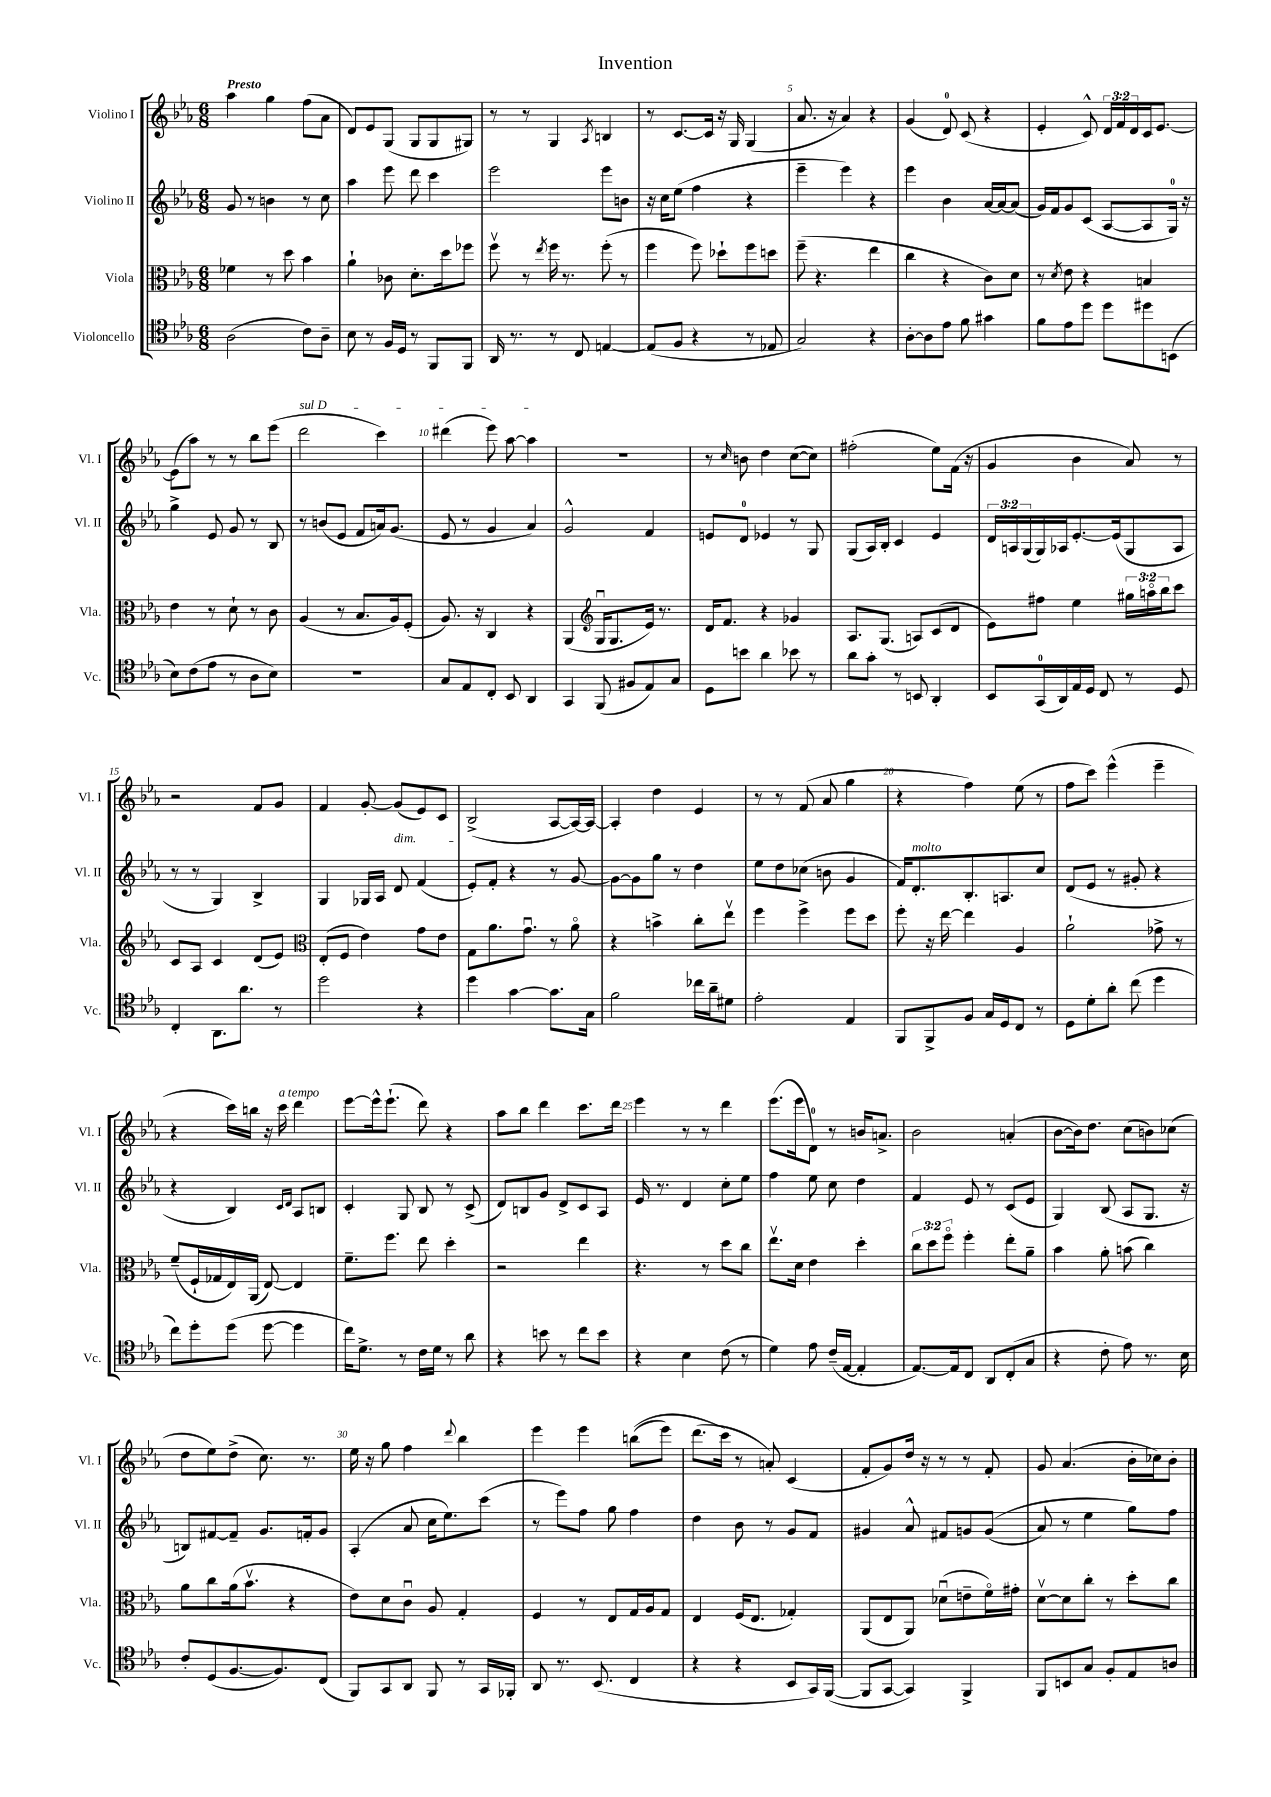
\header { title = "Invention" }
<<
\new StaffGroup <<
\new Staff = "s0" \with { instrumentName = "Violino I" shortInstrumentName = "Vl. I" } {
    \clef treble \key ees \major \numericTimeSignature \time 6/8 \override Staff.TupletNumber.text = #tuplet-number::calc-fraction-text \tempo "Presto"
    aes''4 g''4 f''8( aes'8 |
    d'8) ees'8 g8( g8 g8 gis8) |
    r8 r8 g4 \acciaccatura { aes8 } b4 |
    r8 c'8.~ c'16 r16 g16 g4( |
    aes'8. r16 aes'4) r4 |
    g'4( d'8-0) c'8( r4 |
    ees'4-. c'8-^) \tuplet 3/2 { d'16 f'16 d'16 } c'16 ees'8.~ |
    ees'8( aes''8) r8 r8 bes''8 ees'''8( |
    \once \override TextSpanner.bound-details.left.text = \markup { \italic "sul D" } d'''2\startTextSpan c'''4) |
    dis'''4( ees'''8) aes''8~ aes''4\stopTextSpan |
    R2. |
    r8 \grace { c''16 } b'8 d''4 c''8~( c''8) |
    fis''2-.( ees''8) f'16( r16 |
    g'4 bes'4 aes'8) r8 |
    r2 f'8 g'8 |
    f'4 g'8~-. g'8\dim( ees'8) c'8 |
    bes2->( aes8~\! aes16~) aes16~ |
    aes4-. d''4 ees'4 |
    r8 r8 f'8( aes'8 g''4 |
    r4 f''4) ees''8( r8 |
    f''8 c'''8) ees'''4-^( ees'''4-- |
    r4 c'''16) b''16 r16 c'''16^\markup { \italic "a tempo" } d'''4 |
    ees'''8~ ees'''16-^ ees'''8.-!( d'''8) r4 |
    aes''8 bes''8 d'''4 c'''8. d'''16 |
    ees'''4 r8 r8 d'''4 |
    ees'''8.( ees'''16 d'8-0) r8 b'16 a'8.-> |
    bes'2 a'4-.( |
    bes'8~ bes'16) d''8. c''8( b'8) ces''8( |
    d''8 ees''8) d''8->( c''8.) r8. |
    ees''16 r16 g''8 f''4 \appoggiatura { d'''8 } bes''4 |
    ees'''4 ees'''4 b''8(\( ees'''8) |
    d'''8.( c'''16\) r8 a'8-.) c'4( |
    f'8-. g'8) d''16 r16 r8 r8 f'8-. |
    g'8 aes'4.( bes'16-. ces''16) bes'8-. \bar "|." |
}
\new Staff = "s1" \with { instrumentName = "Violino II" shortInstrumentName = "Vl. II" } {
    \clef treble \key ees \major \numericTimeSignature \time 6/8 \override Staff.TupletNumber.text = #tuplet-number::calc-fraction-text
    g'8 r8 b'4 r8 c''8 |
    aes''4 ees'''8 d'''8 c'''4 |
    ees'''2 ees'''8 b'8 |
    r16 c''16 ees''8( f''4 r4 |
    ees'''4-- ees'''4) r4 |
    ees'''4 bes'4 aes'16~ aes'16~ aes'8( |
    g'16) f'16 g'8 c'8( aes8~ aes8 g16-0) r16 |
    g''4-> ees'8 g'8 r8 bes8 |
    r8 b'8( ees'8 f'8 a'16) g'8.( |
    ees'8 r8 g'4 aes'4) |
    g'2-^ f'4 |
    e'8 d'8-0 ees'4 r8 g8 |
    g8( aes16) bes16-. c'4 ees'4 |
    \tuplet 3/2 { d'16 a16 g16( } g16) aes16 ees'8.~-. ees'16( g8 aes8 |
    r8 r8 g4) bes4-> |
    g4 ges16 aes16 d'8 f'4( |
    ees'8-.) f'8-. r4 r8 g'8~ |
    g'8~ g'8 g''8 r8 d''4 |
    ees''8 d''8 ces''8( b'8 g'4 |
    f'16) d'8.-.^\markup { \italic "molto" } bes8.-. a8. c''8 |
    d'8( ees'8 r8 gis'8-. r4 |
    r4 bes4) \grace { c'16 d'16 } aes8 b8 |
    c'4-. g8 bes8 r8 c'8->( |
    d'8) b8 g'8 d'8-> c'8 aes8 |
    ees'16 r8. d'4 c''8-. ees''8 |
    f''4 ees''8 c''8 d''4 |
    f'4 ees'8 r8 c'8( ees'8 |
    g4) bes8( aes8 g8. r16 |
    b8) fis'8~ fis'8-- g'8. f'16-. g'8 |
    aes4-.( aes'8 c''16 ees''8.) c'''8( |
    r8 ees'''8) f''8 g''8 f''4 |
    d''4 bes'8 r8 g'8 f'8 |
    gis'4 aes'8-^ fis'8 g'8 g'8(\( |
    aes'8) r8 ees''4 g''8\) f''8 \bar "|." |
}
\new Staff = "s2" \with { instrumentName = "Viola" shortInstrumentName = "Vla." } {
    \clef alto \key ees \major \numericTimeSignature \time 6/8 \override Staff.TupletNumber.text = #tuplet-number::calc-fraction-text
    fes'4 r8 d''8 bes'4 |
    aes'4-! ces'8 d'8.-. d''16 fes''8 |
    f''8\upbow r8 \acciaccatura { ees''8 } f''16 r8. f''8-.( r8 |
    f''4 f''8) des''8-! f''8 d''8 |
    f''8--( r4. ees''4 |
    c''4 r4 c'8) d'8 |
    r8 \acciaccatura { d'8 } ees'8 r4 b4 |
    ees'4 r8 d'8-! r8 c'8 |
    aes4( r8 bes8. aes16) f8-.( |
    aes8.) r16 c4 r4 |
    aes,4( \clef treble g16\downbow g8. ees'16) r8. |
    d'16 f'8. r4 ges'4 |
    aes8. g8.( a8) c'8( d'8 |
    ees'8) fis''8 ees''4 \tuplet 3/2 { gis''16 a''16\flageolet bes''16 } c'''8 |
    c'8 aes8 c'4 d'8( ees'8) |
    \clef alto ees8-.( f8 ees'4) g'8 ees'8 |
    g8 aes'8. g'8.\downbow r8 aes'8\flageolet |
    r4 b'4-> c''8-. ees''8\upbow |
    f''4 f''4-> f''8 d''8 |
    f''8-. r16 ees''16~ ees''4 aes4 |
    aes'2-! ges'8-> r8 |
    f'8--( f16-! ges16 ees16) aes,16( ees8~) ees4 |
    f'8.-- f''8. ees''8 d''4-. |
    r2 ees''4 |
    r4. r8 d''8 c''8 |
    ees''8.\upbow d'16 ees'4 d''4-. |
    \tuplet 3/2 { c''8 d''8 f''8\flageolet } f''4-. ees''8-. aes'8-- |
    bes'4 aes'8-. b'8( c''4) |
    aes'8 c''8 aes'16( bes'8.\upbow r4 |
    ees'8) d'8 c'8\downbow aes8 g4-. |
    f4 r8 ees8 g16 aes16 g8 |
    ees4 f16( ees8. ges4-.) |
    aes,8( ees8 aes,8) des'8\downbow( e'8-- f'16\flageolet) gis'16-. |
    d'8~\upbow d'8 c''8-. r8 d''8-. c''8 \bar "|." |
}
\new Staff = "s3" \with { instrumentName = "Violoncello" shortInstrumentName = "Vc." } {
    \clef tenor \key ees \major \numericTimeSignature \time 6/8
    aes2( c'8) aes8-- |
    bes8 r8 f16 d16 r8 f,8 f,8 |
    aes,16 r8. r8 c8 e4~ |
    e8( f8 r4 r8 ees8 |
    g2) r4 |
    aes8~-. aes8 ees'8 f'8 gis'4 |
    f'8 ees'8 d''8 d''8 dis''8 b,8( |
    bes8) c'8( ees'8 r8 aes8 bes8) |
    R2. |
    g8 ees8 c8-. bes,8 aes,4 |
    g,4 f,8( fis8 ees8) g8 |
    d8 b'8 aes'4 bes'8 r8 |
    aes'8 g'8-. r8 b,8 aes,4-. |
    bes,8 g,16-0( aes,16) ees16 d16 c8 r8 d8 |
    c4-. aes,8. aes'8. r8 |
    d''2 r4 |
    d''4 g'4~ g'8. g16 |
    f'2 ces''16 aes'16-- dis'8 |
    ees'2-. ees4 |
    f,8 f,8-> f8 g16 d16 c8 r8 |
    d8 d'8-. aes'8-. c''8( d''4 |
    c''8) d''8-. d''8( d''8~ d''4 |
    c''16) d'8.-> r8 c'16 d'16 r8 aes'8 |
    r4 b'8 r8 c''8 b'8 |
    r4 bes4 c'8( r8 |
    d'4) ees'8 c'16--( ees16~ ees4-. |
    ees8.~) ees16 c8 aes,8 c8-.( g8 |
    r4 c'8-. ees'8) r8. bes16 |
    c'8-. d8( f8.~ f8.) c8( |
    f,8) g,8 aes,8 f,8 r8 g,16 fes,16-. |
    aes,8 r8. bes,8.( c4 |
    r4 r4 bes,8 g,16) f,16~( |
    f,8 g,8~ g,4) f,4-> |
    f,8 b,8 g8 f8-. ees8 a8 \bar "|." |
}
>>
>>
\layout { \context { \Score \override BarNumber.break-visibility = ##(#f #t #t) barNumberVisibility = #(every-nth-bar-number-visible 5) } }
